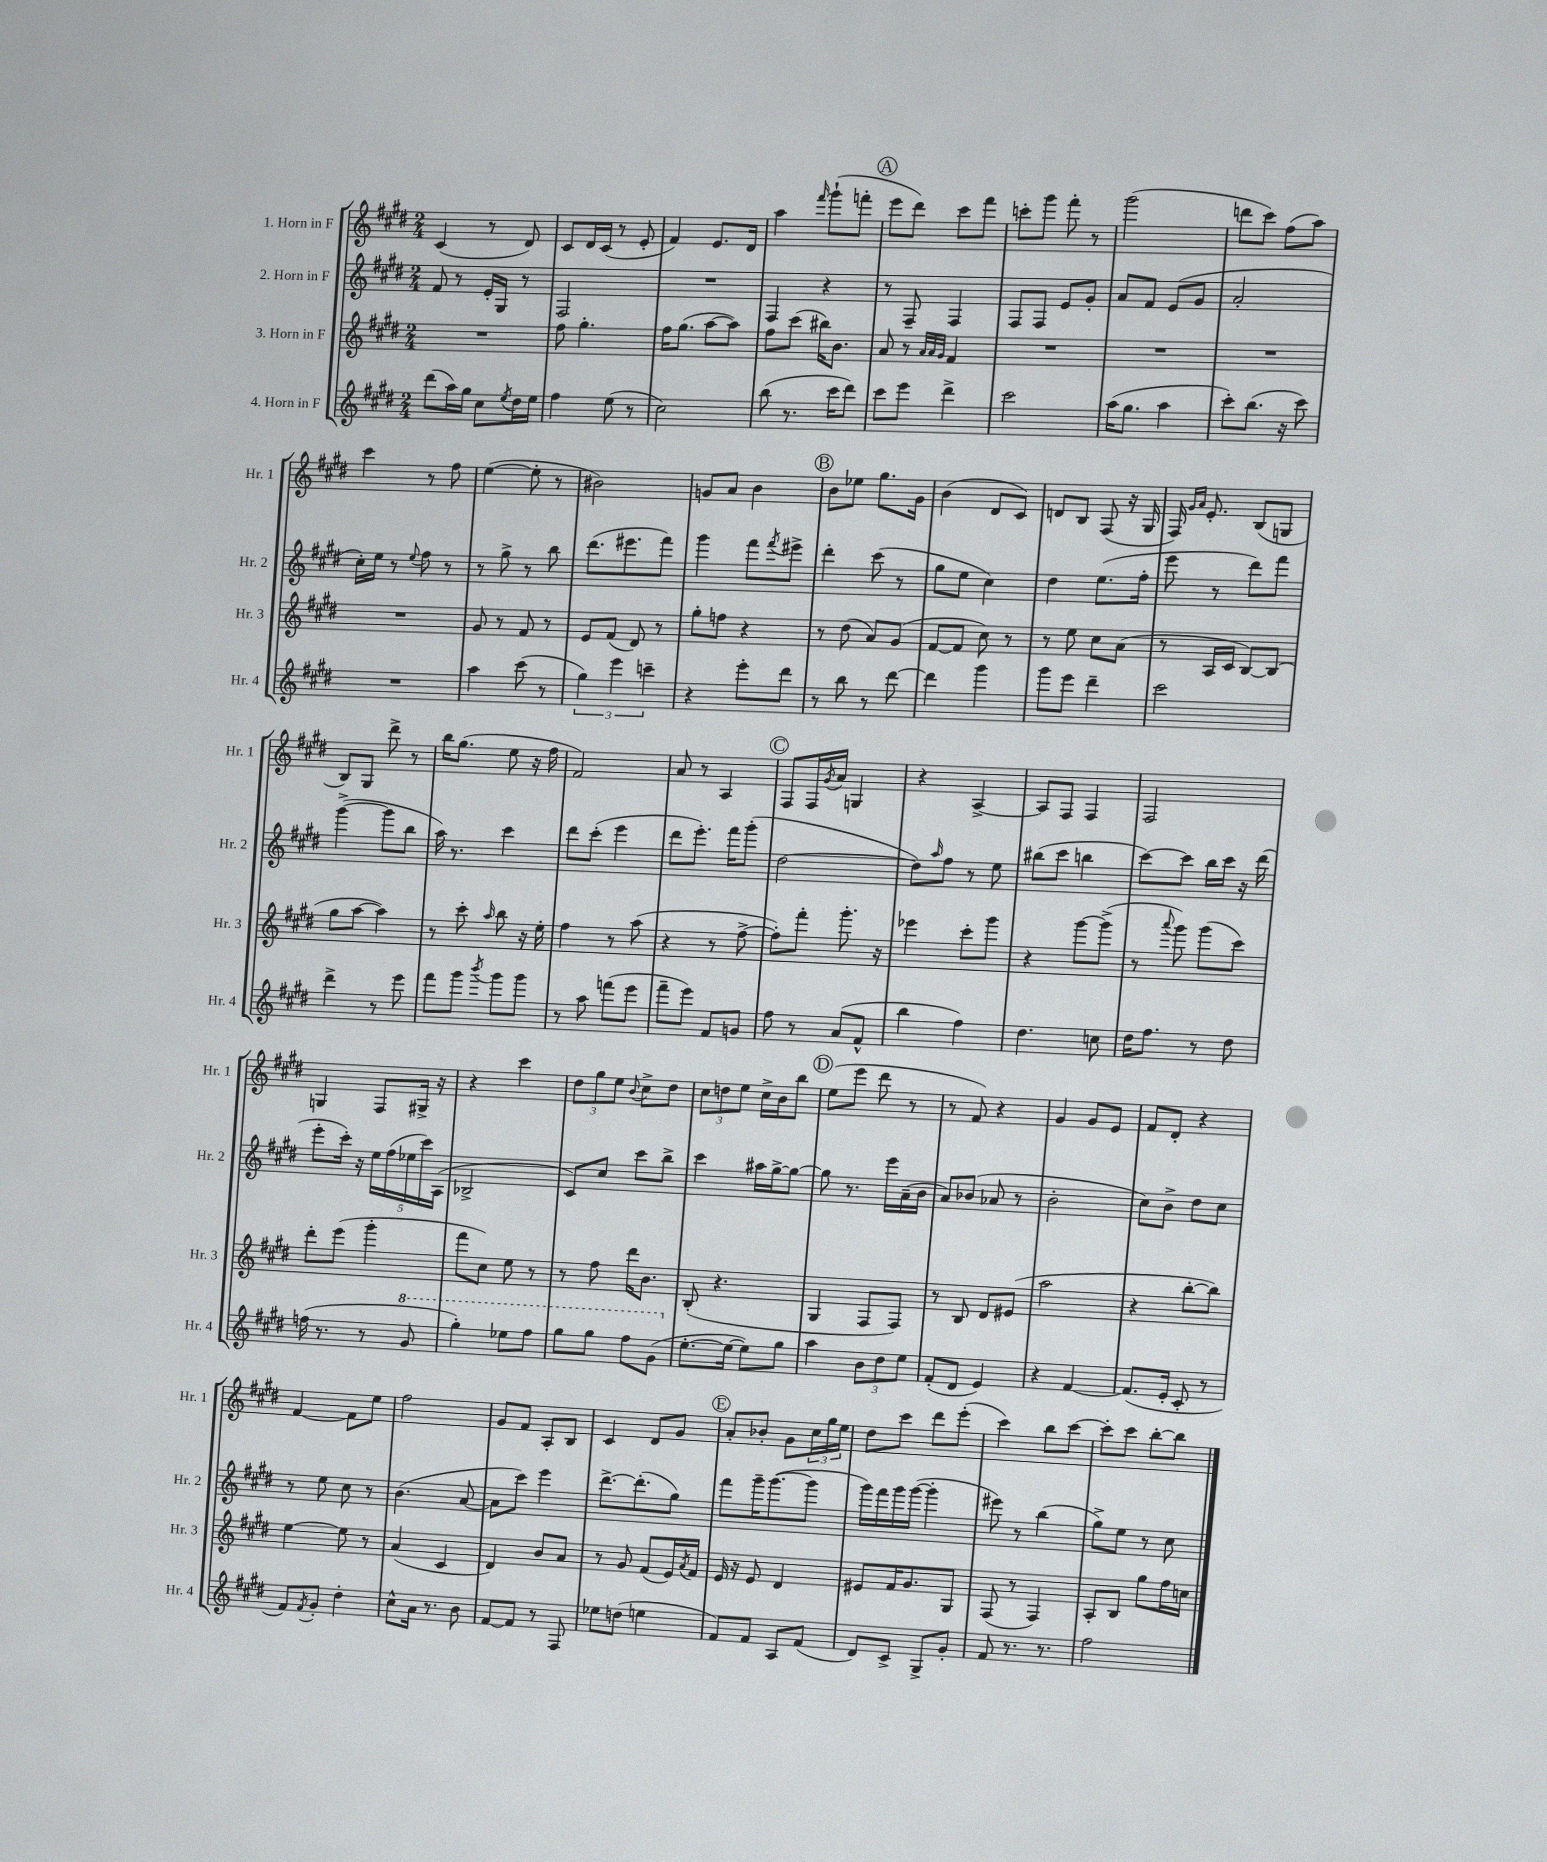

**kern	**kern	**kern	**kern
*part4	*part3	*part2	*part1
*staff4	*staff3	*staff2	*staff1
*I"4. Horn in F	*I"3. Horn in F	*I"2. Horn in F	*I"1. Horn in F
*I'Hr. 4	*I'Hr. 3	*I'Hr. 2	*I'Hr. 1
*clefG2	*clefG2	*clefG2	*clefG2
*k[f#c#g#d#]	*k[f#c#g#d#]	*k[f#c#g#d#]	*k[f#c#g#d#]
*M2/4	*M2/4	*M2/4	*M2/4
=1	=1	=1	=1
(8ddd#\L	2r	8f#/	(4c#/
16aa\L)	.	8r	.
16gg#\JJ	.	.	.
8cc#\L	.	16e'/LL	8r
.	.	16G#/JJ	.
8qee/	.	.	.
16dd#\L	.	8r	8d#/)
16ee\JJ	.	.	.
=2	=2	=2	=2
4ff#\	8ff#\	2F#/	8c#/L
.	4.gg#'\	.	16d#/L
.	.	.	(16c#/JJ
(8ee\	.	.	8r
8r	.	.	8e'/
=3	=3	=3	=3
2cc#\)	16ff#\KL	2r	4f#/)
.	(8.gg#\J	.	.
.	[8aa\L	.	8.e/L
.	8aa\J])	.	.
.	.	.	16d#/Jk
=4	=4	=4	=4
(8bb\	8ff#\L	4F#/	4aa\
8.r	(8ccc#\J	.	.
.	.	.	16qqfff#/
.	16bb#X\KL)	4r	(8ggg#`\L
16ccc#\KL	8.b\J	.	.
8ddd#\J)	.	.	8fffn'\J
!!LO:REH:place=s1:t=A
=5	=5	=5	=5
8ccc#\L	8a/	8r	8eee\L
8eee\J	8r	8F#~/	8ddd#\J)
.	32qqa/LLL	.	.
.	32qqa/	.	.
.	32qqg#/JJJ	.	.
4ddd#^\	4f#/	4F#/	8ccc#\L
.	.	.	8fff#\J
=6	=6	=6	=6
2ccc#\	2r	8F#/L	8cccn'\L
.	.	8F#/J	8ggg#\J
.	.	8e/L	8fff#'\
.	.	8g#'/J	8r
=7	=7	=7	=7
(16aa\KL	2r	8a/L	(2ggg#\
8.gg#\J	.	.	.
.	.	8f#/J	.
4aa\	.	(8e/L	.
.	.	8g#/J	.
=8	=8	=8	=8
8ccc#'\L)	2r	2a'/	8dddn\L
(8.bb\J	.	.	8ccc#\J)
.	.	.	(8ff#\L
16r	.	.	.
8ccc#\)	.	.	8aa\J)
!!LO:LB:g=z
=9	=9	=9	=9
2r	2r	16cc#'\LL)	4ccc#\
.	.	16ee\JJ	.
.	.	8r	.
.	.	8qqee/	.
.	.	8ff#\	8r
.	.	8r	8ff#\
=10	=10	=10	=10
4aa\	8g#/	8r	([4ee\
.	8r	8gg#^\	.
(8ccc#\	8f#/	8r	8ee'\]
8r	8r	8bb\	8r
=11	=11	=11	=11
6gg#\)	8e/L	(8.ddd#\L	2b#X\)
.	(8f#/J	.	.
6eee\	.	.	.
.	.	8.eee#X\	.
.	8d#/)	.	.
6cccn~\	.	.	.
.	8r	8fff#\J)	.
=12	=12	=12	=12
4r	8gg#'\L	4ggg#\	8gn/L
.	8ffn\J	.	8a/J
8eee'\L	4r	8fff#\L	4b\
.	.	8qfff#/	.
8ddd#\J	.	8eee#X^\J	.
!!LO:REH:place=s1:t=B
=13	=13	=13	=13
8r	8r	4ddd#'\	8b\L
8bb\	(8dd#\	.	8ee-X\J
8r	8a/L)	(8ccc#\	8.gg#\L
[8ddd#\	(8g#/J	8r	.
.	.	.	16g#\Jk
=14	=14	=14	=14
4ddd#\]	[8f#/L	8gg#\L	(4b\
.	8f#/J]	8ee\J	.
4ggg#\	8cc#\)	4cc#\)	8d#/L
.	8r	.	8c#/J)
=15	=15	=15	=15
8ggg#\L	8r	4dd#\	8dn/L
8eee\J	8ee\	.	8B/J
4ddd#~\	8cc#\L	(8.ee\L	(8F#/
.	(8a\J	.	16r
.	.	16ff#'\Jk	16G#/
=16	=16	=16	=16
2ccc#\	8r	8eee\	16F#/)
.	.	.	16qqg#/LL
.	.	.	16qqa/JJ
.	.	.	8.e'/
.	16A/LL	8r	.
.	16c#/JJ	.	.
.	[8B/L)	8ddd#\L)	(8B/L
.	(8B/J]	8fff#\J	8Gn/J
!!LO:LB:g=z
=17	=17	=17	=17
4ddd#^\	8gg#\L	([4ggg#^\	8B/L)
.	[8aa\J	.	8G#/J
8r	4aa\])	8ggg#\L]	8ddd#^\
8eee\	.	8bb\J	8r
=18	=18	=18	=18
8fff#\L	8r	16aa\)	16bb\KL
.	.	8.r	(8.gg#\J
8ggg#\J	8ccc#'\	.	.
8qbbb/	16qqaa/	.	.
8ggg#\L	8bb\	4ccc#\	8ee\
8ggg#\J	16r	.	16r
.	16ee'\	.	16ff#\
=19	=19	=19	=19
8r	4ff#\	8ddd#\L	2f#/)
8aa\	.	(8ccc#'\J	.
(8fffn\L	8r	4eee\	.
8eee\J	(8aa\	.	.
=20	=20	=20	=20
8fff#~\L	4r	8ddd#\L	8a/
8eee\J)	.	8.eee'\J)	8r
8f#/L	8r	.	4A/
.	.	16fff#\KL	.
8gn/J	[8ff#^\	(8ggg#'\J	.
!!LO:REH:place=s1:t=C
=21	=21	=21	=21
8ff#\	8ff#'\L])	[2dd#\	8F#/L
8r	8fff#'\J	.	16F#/L
.	.	.	8qg#/
.	.	.	16a/JJ
(8a/L	8.ggg#'\	.	4Gn/
8f#^^/J	.	.	.
.	16r	.	.
=22	=22	=22	=22
4bb\	4eee-X\	8dd#\L])	4r
.	.	16qqaa/	.
.	.	8ff#\J	.
4ff#\)	8ccc#'\L	8r	[4A^/
.	8ggg#\J	8ee\	.
=23	=23	=23	=23
4.dd#\	4r	(8bb#X\L	8A/L]
.	.	8ccc#\J	8F#/J
.	[8ggg#\L	4bbn\	4F#/
8ccn\	(8ggg#^\J]	.	.
=24	=24	=24	=24
16dd#\KL	8r	[8ccc#\L)	2F#/
8.ff#\J	.	.	.
.	8qqaaa/	.	.
.	8ggg#\)	8ccc#\J]	.
8r	(8ggg#\L	16bb\LL	.
.	.	16ccc#\JJ	.
8dd#\	8ccc#\J)	16r	.
.	.	(16ddd#\	.
!!LO:LB:g=z
=25	=25	=25	=25
(16ffn\	8ddd#'\L	8eee'\L	4Gn/
8.r	.	.	.
.	(8eee\J	16ccc#'\Jk)	.
.	.	16r	.
8r	4ggg#'\	20ee\LL	8F#/L
.	.	(20ff#\	.
.	.	20ee-X\	.
*8va	*	*	*
8gg#/	.	.	16G#X^/Jk
.	.	20ccc#\)	.
.	.	.	16r
.	.	(20A\JJ	.
=26	=26	=26	=26
4ggg#'\)	8fff#\L	2B-X^/	4r
.	8cc#\J)	.	.
8eee-X\L	8ee\	.	4ccc#\
8fff#\J	8r	.	.
=27	=27	=27	=27
8ggg#\L	8r	8c#/L)	12dd#\L
.	.	.	12gg#\
8ggg#\J	8ff#\	8cc#/J	.
.	.	.	12ee\J
.	.	.	8qqb/
8fff#\L	16ddd#\KL	8ccc#\L	8cc#^\L
.	8.b\J	.	.
(8gg#\J	.	8bb^\J	8dd#\J
=28	=28	=28	=28
*X8va	*	*	*
[8.ee'\L	(8B'/	4ccc#\	12cc#\L
.	.	.	12ddn\
.	4.r	.	.
.	.	.	12ee\J
16ee\Jk_	.	.	.
8ee\L])	.	16aa#X\LL	16cc#^\LL
.	.	[16gg#^\J	16b\J
8gg#\J	.	8gg#\J_	8bb\J
!!LO:REH:place=s1:t=D
=29	=29	=29	=29
4aa\	4G#/	8gg#\]	(8ee\L
.	.	8.r	8eee\J
12b\L	8F#/L	.	8ddd#\
.	.	16eee\LL	.
12dd#\	.	.	.
.	8F#/J)	(16a~\	8r
12ee\J	.	.	.
.	.	16b\JJ	.
=30	=30	=30	=30
(8f#'/L	8r	8a/L)	8r
8d#/J	8B/	(8b-X/J	8f#/)
4e/)	8d#/L	8a-X/	4r
.	(8e#X/J	8r	.
=31	=31	=31	=31
4r	2aa\	2b'\	4g#/
[4f#/	.	.	8g#/L
.	.	.	8e/J
=32	=32	=32	=32
(8.f#/L]	4r	8cc#\L)	8f#/L
.	.	8b^\J	8d#'/J
16e'/Jk	.	.	.
8c#'/	[8bb'\L	8dd#\L	4r
8r	8bb\J])	8cc#\J	.
!!LO:LB:g=z
=33	=33	=33	=33
8f#/L)	[4ee\	8r	[4f#/
8qf#/	.	.	.
8g#'/J	.	8ee\	.
4dd#'\	8ee\]	8cc#\	8f#\L]
.	8r	8r	8ee\J
=34	=34	=34	=34
8cc#^^\L	(4a/	(4.b\	2ff#\
16a\Jk	.	.	.
8.r	.	.	.
.	4c#/	.	.
8b\	.	[8a/	.
=35	=35	=35	=35
[8f#/L	4d#/)	8a\L]	8g#/L
8f#/J]	.	8ccc#\J)	8f#/J
8r	8b/L	4eee\	8A'/L
8F#/	8a/J	.	8B/J
=36	=36	=36	=36
8ee-X\L	8r	[8.ddd#^\L	4c#/
(8ddn\J	8g#/	.	.
.	.	(8.ddd#'\]	.
4een\	(8f#/L	.	8d#/L
.	16e/L)	8gg#\J)	8g#/J
.	8qa/	.	.
.	16f#/JJ	.	.
!!LO:REH:place=s1:t=E
=37	=37	=37	=37
8f#/L)	16e/	8fff#\L	8a'/L
.	16r	.	.
8f#/J	8e/	16ggg#~\K	8b-X'/J
.	.	([8.ggg#\	.
8A/L	4d#/	.	8g#\L
(8f#/J	.	8ggg#\J]	24cc#\L
.	.	.	24gg#\
.	.	.	24ee\JJ
=38	=38	=38	=38
8d#/L)	8e#X/L	16ggg#\LL)	8dd#\L
.	.	16fff#\	.
8c#^/J	16f#/K	16ggg#\	8ccc#\J
.	8.g#/	([16ggg#\JJ	.
8G#^/L	.	4ggg#'\]	8ddd#\L
8g#'/J	8G#/J	.	(8eee'\J
=39	=39	=39	=39
8f#/	(8F#/	8eee#X\)	4ccc#\)
8.r	8r	8r	.
.	4F#/)	(4bb\	8bb\L
8.r	.	.	.
.	.	.	[8ccc#\J
=40	=40	=40	=40
2ff#\	8A'/L	8gg#^\L)	8ccc#'\L]
.	8B/J	8ee\J	8ccc#\J
.	8gg#\L	8r	[8bb'\L
.	16ff#\L	8cc#\	8bb\J]
.	16ccn\JJ	.	.
==	==	==	==
*-	*-	*-	*-
